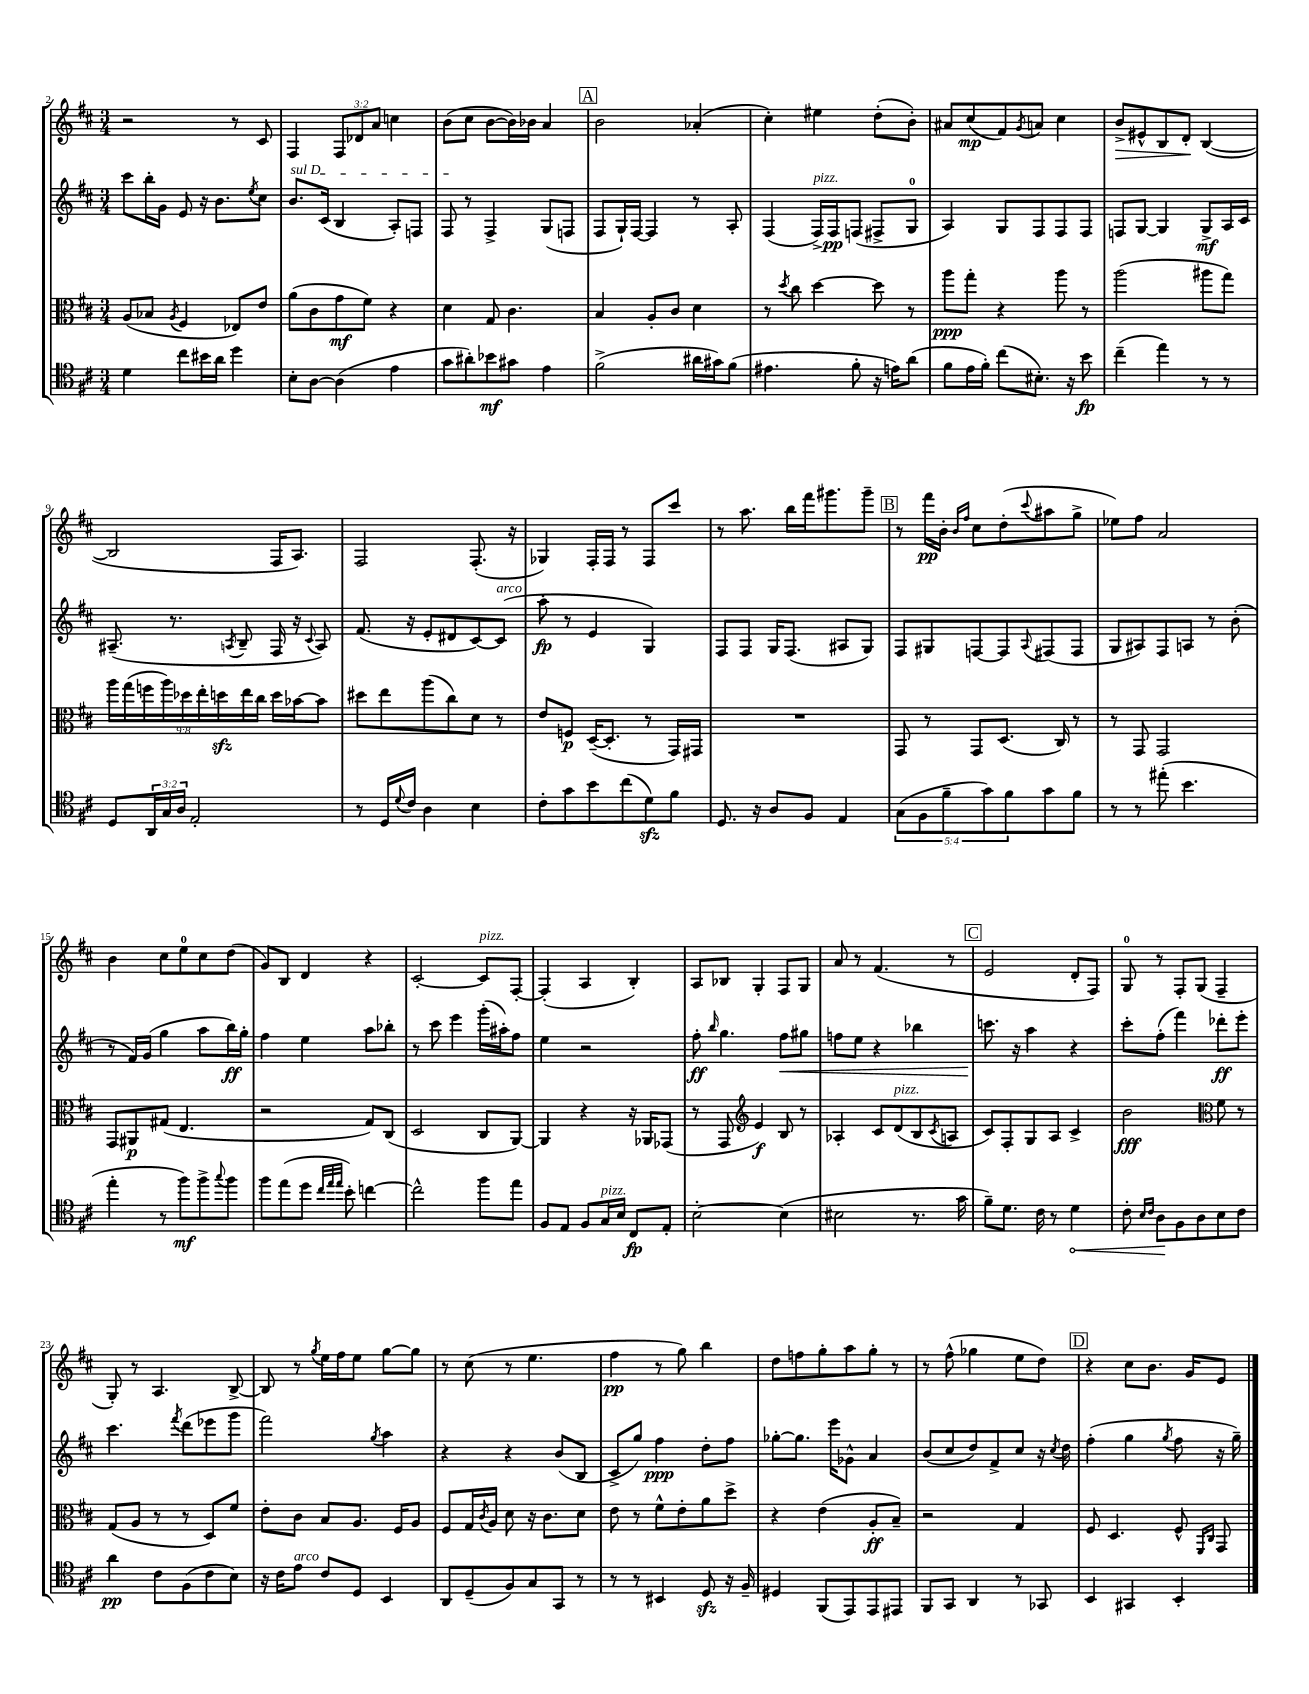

**kern	**dynam	**kern	**dynam	**kern	**dynam	**kern	**dynam
*part4	*part4	*part3	*part3	*part2	*part2	*part1	*part1
*staff4	*staff4	*staff3	*staff3	*staff2	*staff2	*staff1	*staff1
*clefC4	*	*clefC3	*	*clefG2	*	*clefG2	*
*k[f#c#]	*	*k[f#c#]	*	*k[f#c#]	*	*k[f#c#]	*
*M3/4	*	*M3/4	*	*M3/4	*	*M3/4	*
=2	=2	=2	=2	=2	=2	=2	=2
4d\	.	(8A/L	.	8ccc#\L	.	2r	.
.	.	8B-X/J	.	16bb'\L	.	.	.
.	.	.	.	16g\JJ	.	.	.
.	.	8qA/	.	.	.	.	.
8cc#\L	.	4F#/	.	8e/	.	.	.
16b#X\L	.	.	.	16r	.	.	.
16a\JJ	.	.	.	8.b\L	.	.	.
4dd\	.	8E-X/L)	.	.	.	8r	.
.	.	.	.	8qee/	.	.	.
.	.	8e/J	.	8cc#\J	.	8c#/	.
=3	=3	=3	=3	=3	=3	=3	=3
!	!	!	!	!LO:TX:a:i:t=sul D	!	!	!
8B'\L	.	(8a\L	.	8.b/L	.	4F#/	.
[8A\J	.	8c#\	.	.	.	.	.
.	.	.	.	(16c#/Jk	.	.	.
(4A\]	.	8g\	mf	4B/	.	12F#/L	.
.	.	.	.	.	.	12d-X/	.
.	.	8f#\J)	.	.	.	.	.
.	.	.	.	.	.	12a/J	.
4e\	.	4r	.	8A'/L)	.	4ccn\	.
.	.	.	.	8Fn/J	.	.	.
=4	=4	=4	=4	=4	=4	=4	=4
8g\L	.	4d\	.	8F#/	.	(8b\L	.
8a#X'\)	.	.	.	8r	.	8cc#\J	.
8b-X\	mf	8G/	.	4F#^/	.	[8b\L	.
8g#X\J	.	4.c#\	.	.	.	16b\L])	.
.	.	.	.	.	.	16b-X\JJ	.
4e\	.	.	.	(8G/L	.	4a/	.
.	.	.	.	8Fn/J	.	.	.
!!LO:REH:place=s1:t=A
=5	=5	=5	=5	=5	=5	=5	=5
(2f#^\	.	4B/	.	8F#/L	.	2b\	.
.	.	.	.	16G`/L)	.	.	.
.	.	.	.	[16F#/JJ	.	.	.
.	.	8A'/L	.	4F#/]	.	.	.
.	.	8c#/J	.	.	.	.	.
16a#X\LL	.	4d\	.	8r	.	(4a-X'/	.
16g#X\J)	.	.	.	.	.	.	.
(8f#\J	.	.	.	8A'/	.	.	.
=6	=6	=6	=6	=6	=6	=6	=6
4.e#X\	.	8r	.	(4F#/	.	4cc#'\)	.
.	.	8qdd/	.	.	.	.	.
.	.	8cc#\	.	.	.	.	.
!	!	!	!	!LO:TX:a:i:t=pizz.	!	!	!
.	.	[4dd\	.	16F#^/LL)	.	4ee#X\	.
.	.	.	.	16F#/J	pp	.	.
8f#'\	.	.	.	(8Fn/J	.	.	.
16r	.	8dd\]	.	8F#X^/L	.	(8dd'\L	.
16en\KL)	.	.	.	.	.	.	.
(8a\J	.	8r	.	8G/J	.	8b'\J)	.
=7	=7	=7	=7	=7	=7	=7	=7
8f#\L	.	8aa\L	ppp	4A/)	.	8a#X/L	.
16e\L	.	8gg'\J	.	.	.	(8cc#/	mp
16f#'\JJ)	.	.	.	.	.	.	.
(8cc#\L	.	4r	.	8G/L	.	8f#/)	.
.	.	.	.	.	.	8qg/	.
8.B#X'\J)	.	.	.	8F#/	.	8an/J	.
.	.	8aa\	.	8F#/	.	4cc#\	.
16r	.	.	.	.	.	.	.
8b\	fp	8r	.	8F#/J	.	.	.
=8	=8	=8	=8	=8	=8	=8	=8
!	!	!	!	!	!	!	!LO:HP:b
(4cc#~\	.	(2aa\	.	8Fn/L	.	8b^/L	>
.	.	.	.	[8G/J	.	8e#X^^/	.
4ee\)	.	.	.	4G/]	.	8B/	.
.	.	.	.	.	.	8d'/J	.
8r	.	8aa#X\L	.	8G^/L	mf	([4B/	]
8r	.	8gg\J)	.	16A/L	.	.	.
.	.	.	.	16c#/JJ	.	.	.
!!LO:LB:g=z
=9	=9	=9	=9	=9	=9	=9	=9
8D/L	.	18aa\LL	.	(8.A#X~/	.	2B/]	.
.	.	(18gg\	.	.	.	.	.
.	.	18ffn\	.	.	.	.	.
24AA/L	.	.	.	.	.	.	.
24G/	.	18aa\)	.	.	.	.	.
.	.	.	.	8.r	.	.	.
24A/JJ	.	.	.	.	.	.	.
.	.	18dd-X\	.	.	.	.	.
2E'/	.	.	.	.	.	.	.
.	.	18ee'\	.	.	.	.	.
.	.	18ddnzz\	.	.	.	.	.
.	.	.	.	8qAn/	.	.	.
.	.	.	.	8B~/	.	.	.
.	.	18ee\	.	.	.	.	.
.	.	18cc#\JJ	.	.	.	.	.
.	.	16dd\LL	.	16F#/	.	16F#/KL	.
.	.	[16b-X\J	.	16r	.	8.A/J)	.
.	.	.	.	8qqc#/	.	.	.
.	.	8b-\J]	.	8A/)	.	.	.
=10	=10	=10	=10	=10	=10	=10	=10
8r	.	8dd#X\L	.	(8.f#/	.	2F#/	.
16D/LL	.	8ee\	.	.	.	.	.
8qqd/	.	.	.	.	.	.	.
16c#/JJ	.	.	.	16r	.	.	.
4A\	.	(8aa\	.	8e'/L	.	.	.
.	.	8cc#\)	.	8d#X/	.	.	.
4B\	.	8d\J	.	[8c#/)	.	(8.F#'/	.
!	!	!	!	!LO:TX:a:i:t=arco	!	!	!
.	.	8r	.	(8c#/J]	.	.	.
.	.	.	.	.	.	16r	.
=11	=11	=11	=11	=11	=11	=11	=11
8c#'\L	.	8e/L	.	8aa'\	fp	4G-X/)	.
8g\	.	8Fn/J	p	8r	.	.	.
8b\	.	([16D~/KL	.	4e/	.	16F#'/LL	.
.	.	8.D'/J]	.	.	.	16F#/JJ	.
(8cc#\	.	.	.	.	.	8r	.
8dzz\)	.	8r	.	4G/)	.	8F#/L	.
8f#\J	.	16GG/LL)	.	.	.	8ccc#/J	.
.	.	16GG#X/JJ	.	.	.	.	.
=12	=12	=12	=12	=12	=12	=12	=12
8.D/	.	2.r	.	8F#/L	.	8r	.
.	.	.	.	8F#/J	.	8.aa\	.
16r	.	.	.	.	.	.	.
8A/L	.	.	.	16G/KL	.	.	.
.	.	.	.	(8.F#/J	.	16bb\LL	.
8F#/J	.	.	.	.	.	16fff#\J	.
.	.	.	.	.	.	8.ggg#X\	.
4E/	.	.	.	8A#X/L	.	.	.
.	.	.	.	8G/J)	.	8ggg#~\J	.
!!LO:REH:place=s1:t=B
=13	=13	=13	=13	=13	=13	=13	=13
(10G\L	.	8GG/	.	8F#/L	.	8r	.
10F#\	.	.	.	.	.	.	.
.	.	8r	.	8G#X/	.	16fff#\LL	pp
.	.	.	.	.	.	16b'\JJ	.
10f#~\	.	.	.	.	.	.	.
.	.	.	.	.	.	16qqb/LL	.
.	.	.	.	.	.	16qqff#/JJ	.
.	.	8GG/L	.	[8Fn/	.	8cc#\L	.
10g\)	.	.	.	.	.	.	.
.	.	(8.D/J	.	8F/]	.	(8dd'\	.
10f#\	.	.	.	.	.	.	.
.	.	.	.	8qqA/	.	8qqccc#/	.
8g\	.	.	.	(8F#X/	.	8aa#X\	.
.	.	16C#/)	.	.	.	.	.
8f#\J	.	8r	.	8F#/J	.	8gg^\J	.
=14	=14	=14	=14	=14	=14	=14	=14
8r	.	8r	.	8G/L	.	8ee-X\L)	.
8r	.	8GG/	.	8A#X/)	.	8ff#\J	.
(8ee#X'\	.	2GG/	.	8F#/	.	2a/	.
4.b\	.	.	.	8An/J	.	.	.
.	.	.	.	8r	.	.	.
.	.	.	.	(8b'\	.	.	.
!!LO:LB:g=z
=15	=15	=15	=15	=15	=15	=15	=15
4ee'\	.	8GG/L	.	8r	.	4b\	.
.	.	8AA#X/	p	16f#/LL)	.	.	.
.	.	.	.	(16g/JJ	.	.	.
8r	.	(8G#X/J	.	4gg\	.	8cc#\L	.
8ff#\L)	mf	4.E/	.	.	.	8ee\	.
8ff#^\	.	.	.	8aa\L	.	8cc#\	.
8qqgg/	.	.	.	.	.	.	.
8ff#\J	.	.	.	16bb\L)	ff	(8dd\J	.
.	.	.	.	16gg'\JJ	.	.	.
=16	=16	=16	=16	=16	=16	=16	=16
8ff#\L	.	2r	.	4ff#\	.	8g/L)	.
(8ee\	.	.	.	.	.	8B/J	.
8dd\J	.	.	.	4ee\	.	4d/	.
32qqcc#/LLL	.	.	.	.	.	.	.
32qqee/	.	.	.	.	.	.	.
32qqee/JJJ	.	.	.	.	.	.	.
8b'\)	.	.	.	.	.	.	.
[4ccn\	.	8G/L)	.	8aa\L	.	4r	.
.	.	(8C#/J	.	8bb-X'\J	.	.	.
=17	=17	=17	=17	=17	=17	=17	=17
2cc^^\]	.	2D/	.	8r	.	[2c#'/	.
.	.	.	.	8ccc#\	.	.	.
.	.	.	.	4eee\	.	.	.
!	!	!	!	!	!	!LO:TX:a:i:t=pizz.	!
8ff#\L	.	8C#/L	.	(16ggg'\LL	.	8c#/L]	.
.	.	.	.	16aa#X'\J)	.	.	.
8ee\J	.	[8AA/J)	.	8ff#\J	.	[8F#'/J	.
=18	=18	=18	=18	=18	=18	=18	=18
8F#/L	.	4AA/]	.	4ee\	.	(4F#'/]	.
8E/J	.	.	.	.	.	.	.
8F#/L	.	4r	.	2r	.	4A/	.
!LO:TX:a:i:t=pizz.	!	!	!	!	!	!	!
16G/L	.	.	.	.	.	.	.
16B/JJ	.	.	.	.	.	.	.
8C#/L	fp	16r	.	.	.	4B'/)	.
.	.	16AA-X/KL	.	.	.	.	.
8E'/J	.	(8GG-X/J	.	.	.	.	.
=19	=19	=19	=19	=19	=19	=19	=19
[2B'\	.	8r	.	8ff#'\	ff	8A/L	.
.	.	.	.	16qqbb/	.	.	.
.	.	8GG/	.	4.gg\	.	8B-X/J	.
*	*	*clefG2	*	*	*	*	*
.	.	4e/)	f	.	.	4G'/	.
!	!	!	!	!	!LO:HP:b	!	!
(4B\]	.	8B/	.	8ff#\L	<	8F#/L	.
.	.	8r	.	8gg#X\J	.	8G/J	.
=20	=20	=20	=20	=20	=20	=20	=20
2B#X\	.	4A-X'/	.	8ffn\L	.	8a/	.
.	.	.	.	8ee\J	.	8r	.
.	.	8c#/L	.	4r	.	(4.f#/	.
!	!	!LO:TX:a:i:t=pizz.	!	!	!	!	!
.	.	(8d/	.	.	.	.	.
8.r	.	8B/	.	4bb-X\	.	.	.
.	.	8qc#/	.	.	.	.	.
.	.	8An/J	.	.	.	8r	.
16g\	.	.	.	.	.	.	.
!!LO:REH:place=s1:t=C
=21	=21	=21	=21	=21	=21	=21	=21
8f#~\L)	.	8c#/L)	.	8.cccn\	.	2e/	.
8.d\J	.	8F#'/	.	.	.	.	.
.	.	.	.	16r	[	.	.
.	.	8G/	.	4aa\	.	.	.
16c#\	.	.	.	.	.	.	.
8r	.	8A/J	.	.	.	.	.
!	!LO:HP:b	!	!	!	!	!	!
4d\	<	4c#^/	.	4r	.	8d'/L	.
.	.	.	.	.	.	8F#/J)	.
=22	=22	=22	=22	=22	=22	=22	=22
8c#'\	.	2b\	fff	8ccc#'\L	.	8G/	.
16qqB/LL	.	.	.	.	.	.	.
16qqc#/JJ	.	.	.	.	.	.	.
8A\L	.	.	.	(8ff#'\J	.	8r	.
8F#\	[	.	.	4fff#\)	.	8F#'/L	.
8A\	.	.	.	.	.	(8G/J	.
*	*	*clefC3	*	*	*	*	*
8B\	.	8f#\	.	8ddd-X'\L	ff	4F#~/	.
8c#\J	.	8r	.	8eee'\J	.	.	.
!!LO:LB:g=z
=23	=23	=23	=23	=23	=23	=23	=23
4a\	pp	(8G/L	.	4.ccc#\	.	8G'/)	.
.	.	8A/J	.	.	.	8r	.
8c#\L	.	8r	.	.	.	4.A/	.
.	.	.	.	8qfff#/	.	.	.
(8F#\	.	8r	.	(8ddd\L	.	.	.
8c#\	.	8D/L)	.	8eee-X\	.	.	.
8B\J)	.	8f#/J	.	8ggg\J	.	[8B^/	.
=24	=24	=24	=24	=24	=24	=24	=24
16r	.	8e'\L	.	2fff#\)	.	8B/]	.
16c#\KL	.	.	.	.	.	.	.
!LO:TX:a:i:t=arco	!	!	!	!	!	!	!
8e\J	.	8c#\J	.	.	.	8r	.
.	.	.	.	.	.	8qgg/	.
8c#/L	.	8B/L	.	.	.	16ee\LL	.
.	.	.	.	.	.	16ff#\J	.
8D/J	.	8.A/J	.	.	.	8ee\J	.
.	.	.	.	8qgg/	.	.	.
4BB/	.	.	.	4aa\	.	[8gg\L	.
.	.	16F#/KL	.	.	.	.	.
.	.	8A/J	.	.	.	8gg\J]	.
=25	=25	=25	=25	=25	=25	=25	=25
8AA/L	.	8F#/L	.	4r	.	8r	.
(8D~/	.	16G/L	.	.	.	(8cc#\	.
.	.	8qc#/	.	.	.	.	.
.	.	16A/JJ	.	.	.	.	.
8F#/)	.	8d\	.	4r	.	8r	.
8G/	.	16r	.	.	.	4.ee\	.
.	.	8.c#\L	.	.	.	.	.
8GG/J	.	.	.	(8b/L	.	.	.
8r	.	8d\J	.	8B/J	.	.	.
=26	=26	=26	=26	=26	=26	=26	=26
8r	.	8e\	.	8c#^/L	.	4ff#\	pp
8r	.	8r	.	8gg/J)	.	.	.
4BB#X/	.	8f#^^\L	.	4ff#\	ppp	8r	.
.	.	8e'\	.	.	.	8gg\)	.
8Dzz/	.	8a\	.	8dd'\L	.	4bb\	.
16r	.	8dd^\J	.	8ff#\J	.	.	.
16F#~/	.	.	.	.	.	.	.
=27	=27	=27	=27	=27	=27	=27	=27
4D#X/	.	4r	.	[8gg-X'\L	.	8dd\L	.
.	.	.	.	8.gg-\J]	.	8ffn\	.
(8FF#/L	.	(4e\	.	.	.	8gg'\	.
.	.	.	.	16eee\KL	.	.	.
8EE/)	.	.	.	8g-X^^\J	.	8aa\	.
8EE/	.	8A'/L	ff	4a/	.	8gg'\J	.
8EE#X/J	.	8B~/J)	.	.	.	8r	.
=28	=28	=28	=28	=28	=28	=28	=28
8FF#/L	.	2r	.	(8b/L	.	8r	.
8GG/J	.	.	.	8cc#/	.	(8ff#^^\	.
4AA/	.	.	.	8dd/)	.	4gg-X\	.
.	.	.	.	8f#^/	.	.	.
8r	.	4G/	.	8cc#/J	.	8ee\L	.
8GG-X/	.	.	.	16r	.	8dd\J)	.
.	.	.	.	8qcc#/	.	.	.
.	.	.	.	16dd\	.	.	.
!!LO:REH:place=s1:t=D
=29	=29	=29	=29	=29	=29	=29	=29
4BB/	.	8F#/	.	(4ff#'\	.	4r	.
.	.	4.D/	.	.	.	.	.
4GG#X/	.	.	.	4gg\	.	8cc#\L	.
.	.	.	.	.	.	8.b\J	.
.	.	.	.	8qgg/	.	.	.
4BB'/	.	8F#^^/	.	8ff#\	.	.	.
.	.	.	.	.	.	16g/KL	.
.	.	16qqFF#/LL	.	.	.	.	.
.	.	16qqC#/JJ	.	.	.	.	.
.	.	8GG/	.	16r	.	8e/J	.
.	.	.	.	16gg~\)	.	.	.
==	==	==	==	==	==	==	==
*-	*-	*-	*-	*-	*-	*-	*-
